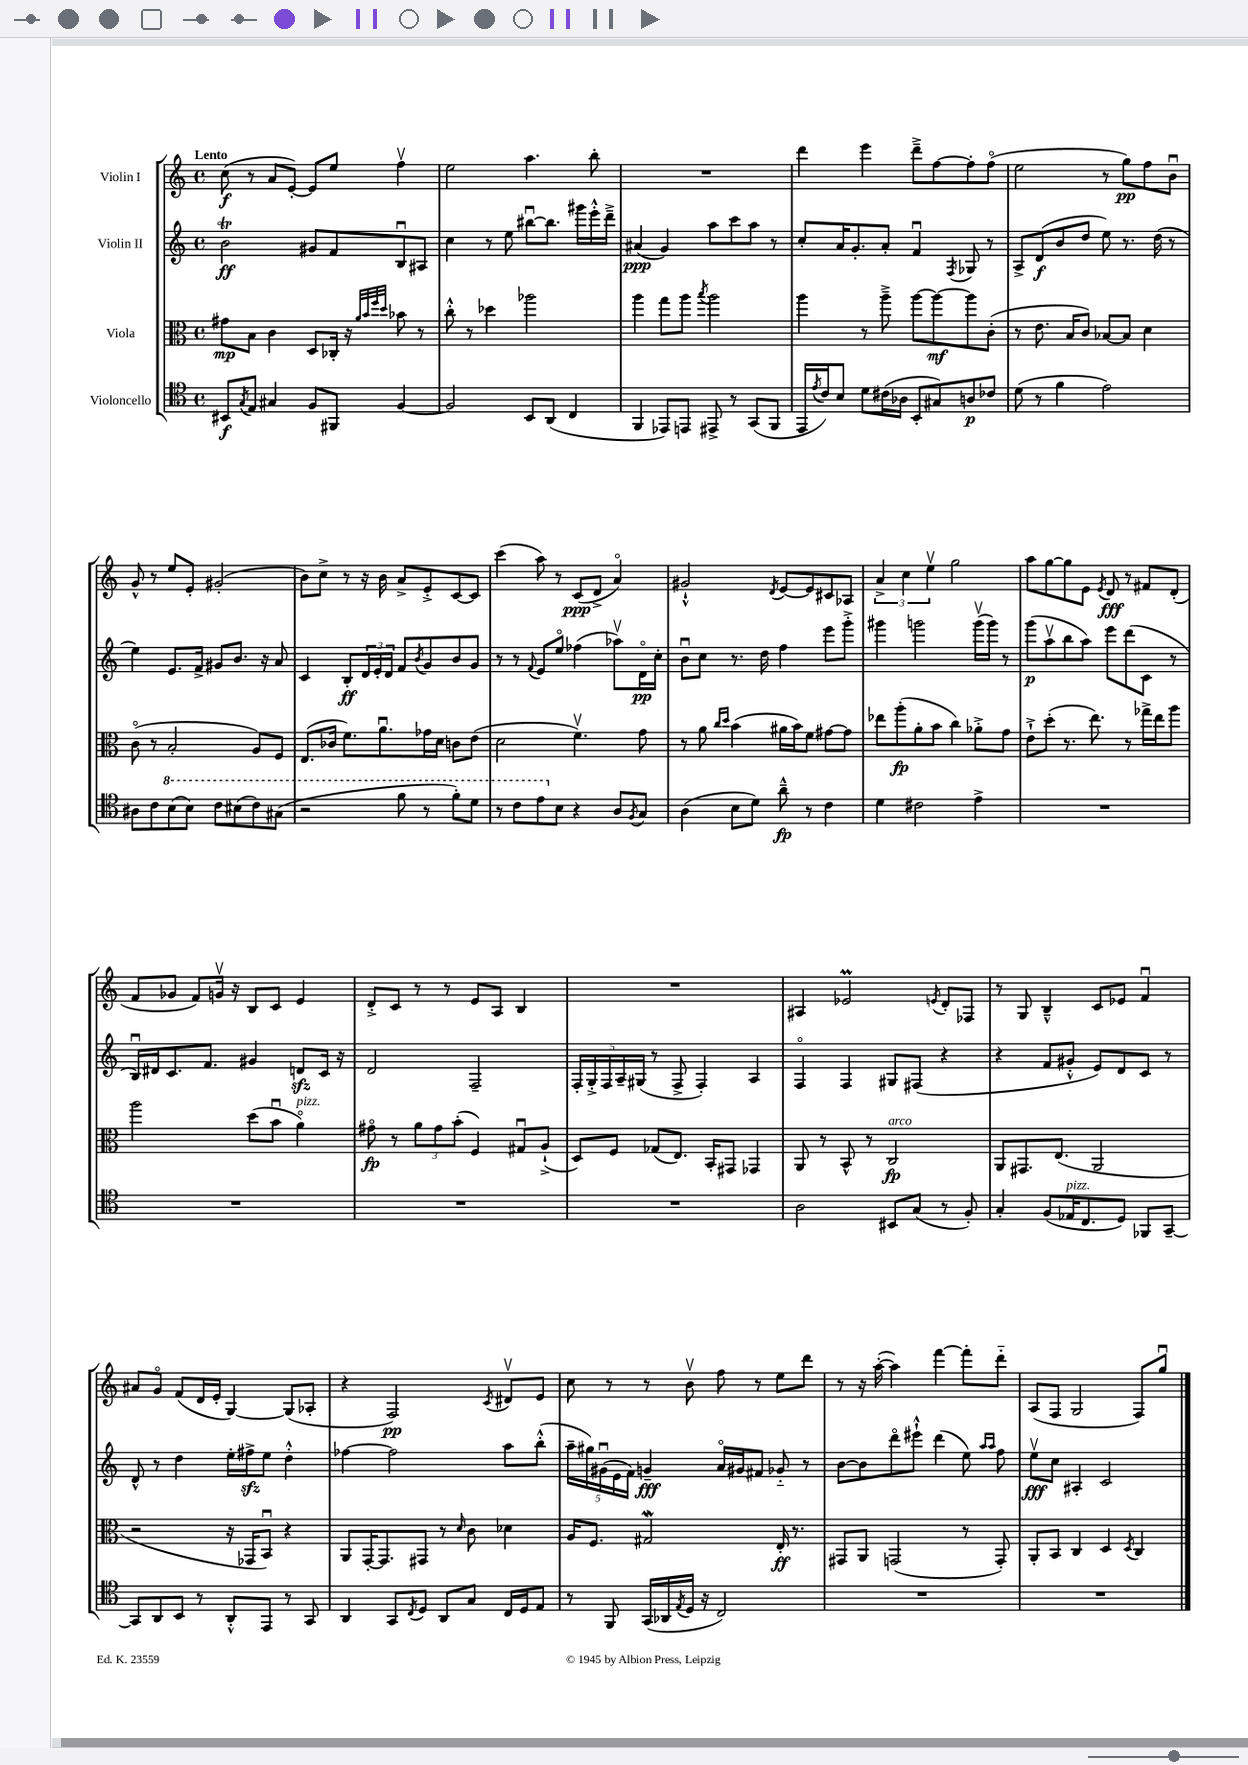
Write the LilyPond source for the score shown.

<<
\new StaffGroup <<
\new Staff = "s0" \with { instrumentName = "Violin I" } {
    \clef treble \key c \major \defaultTimeSignature \time 4/4 \tempo "Lento"
    c''8\f( r8 a'8 e'8~-.) e'8 e''8 f''4\upbow |
    e''2 a''4. b''8-. |
    R1 |
    d'''4 e'''4 d'''8---> f''8~ f''8-. f''8\flageolet( |
    e''2 r8 g''8\pp) f''8 b'8\downbow |
    g'8-^ r8 e''8 e'8-. gis'2-.( |
    b'8) c''8-> r8 r16 b'16 a'8-> e'8-.-> c'8~ c'8 |
    c'''4( a''8) r8 c'8\ppp( d'8-> a'4\flageolet) |
    gis'2-!-^ \acciaccatura { d'8 } e'8~ e'8 cis'8 aes8 |
    \tuplet 3/2 { a'4-> c''4 e''4\upbow } g''2 |
    a''8 g''8~ g''8 e'8 \acciaccatura { e'8 } d'8\fff r8 fis'8 d'8-.( |
    f'8 ges'8 f'8) g'16\upbow r16 b8 c'8 e'4 |
    d'8-.-> c'8 r8 r8 e'8 a8 b4 |
    R1 |
    ais4 ees'2\prall \acciaccatura { e'8 } d'8-. fes8 |
    r8 g8 b4---^ c'8 ees'8 f'4\downbow |
    ais'8 g'8\flageolet f'8( d'16 e'16-. g4~) g8( aes8-. |
    r4 f2\pp) \acciaccatura { c'8 } dis'8\upbow e'8 |
    c''8 r8 r8 b'8\upbow f''8 r8 e''8 d'''8 |
    r8 r16 a''16~-.( a''4) f'''4~ f'''8-. d'''8-_ |
    a8( f8 g2 f8) g''8\downbow \bar "|." |
}
\new Staff = "s1" \with { instrumentName = "Violin II" } {
    \clef treble \key c \major \defaultTimeSignature \time 4/4
    b'2\trill\ff gis'8 f'8 b8\downbow ais8 |
    c''4 r8 e''8 bis''8~\downbow bis''8. gis'''16 e'''16-.-^ d'''16---> |
    ais'4\ppp( g'4) a''8 c'''8 a''8 r8 |
    c''8-. a'16 g'8.-. a'8-. f'4\downbow \acciaccatura { f8 } ges8 r8 |
    a8-> d'8\f( b'8 d''8 e''8) r8. d''16( r8 |
    e''4) e'8. f'16-> gis'8 b'8. r16 a'8 |
    c'4 b8-.\ff \tuplet 3/2 { d'16 e'16-. d'16 } f'8 \acciaccatura { b'8 } g'8 b'8 g'8 |
    r8 r8 \appoggiatura { f'8 } e'8 e''8\flageolet fes''4( aes''8\upbow) d'16\flageolet\pp c''16-. |
    b'8\downbow c''8 r8. d''16 f''4 e'''8 g'''8-.-> |
    gis'''4 g'''2 g'''16\upbow( g'''16) r8 |
    g'''8\p( a''8\upbow b''8 a''8) e'''8 d'''8( c'8 r8 |
    b16\downbow) dis'16 c'8. f'8. gis'4 d'8\sfz c'16 r16 |
    d'2 f2-- |
    \tuplet 5/4 { f16-. g16-.-> f16 a16-- gis16( } r8 f8-> f4-.) a4 |
    f4\flageolet f4 gis8 fis8( r4 |
    r4 f'8 gis'8-.-^ e'8) d'8 c'8 r8 |
    d'8-^ r8 d''4 e''16-. fis''16->\sfz e''8 d''4-.-^ |
    fes''4~ fes''2 a''8 b''8-.-^( |
    \tuplet 5/4 { a''16-- gis''16) gis'16\downbow( e'16 f'16) } g'4--\fff a'16\flageolet gis'16 fis'8 ges'8-_ r8 |
    b'8~ b'8 d'''8\flageolet eis'''8-!-^ d'''4( e''8) \grace { a''16 a''16 } f''8 |
    e''8\upbow\fff c''8 ais4-. c'2 \bar "|." |
}
\new Staff = "s2" \with { instrumentName = "Viola" } {
    \clef alto \key c \major \defaultTimeSignature \time 4/4
    gis'8\mp b8 c'4 d8 ces16-. r16 \grace { a'32 b'32 f''32 d''32 } bes'8 r8 |
    c''8-.-^ r8 des''4 aes''2 |
    a''4 g''8 a''8 \acciaccatura { b''8 } a''2 |
    a''4 r8 a''8---> a''8~ a''8~\mf a''8 c'8-.( |
    r8 e'8. b16 c'8) bes8~ bes8 d'4 |
    c'8\flageolet( r8 b2-. a8) f8 |
    e8.( ces'16 f'8.) a'8.\downbow ges'16 d'16 c'8 e'8( |
    d'2 f'4.\upbow) g'8 |
    r8 a'8 \grace { c''16 d''16 } b'4( ais'16 b'16) f'8 gis'8~ gis'8 |
    ees''8 a''8-.\fp( a'8-. b'8 c''4) aes'8-.-> g'8 |
    e'8-!-> d''8-.( r8. e''8.) r8 ges''16-> e''16 a''8 |
    a''2 d''8( b'8\downbow a'4\flageolet^\markup { \italic "pizz." }) |
    gis'8\flageolet\fp r8 \tuplet 3/2 { a'8 gis'8 b'8-.( } f4) gis8\downbow a8-!->( |
    d8) f8 ges8( e8.) b,16-. gis,8 ges,4 |
    a,8 r8 b,8-^ r8 c2\fp^\markup { \italic "arco" } |
    a,8 gis,8. e8.( a,2 |
    r2 r16 ges,16 b,8\downbow) r4 |
    a,8 g,16~-. g,8. gis,8 r8 \grace { d'16 } c'8 des'4 |
    a16 f8. gis2\mordent e16-.\ff r8. |
    gis,8 a,8 g,2( r8 g,8-.) |
    a,8-. b,8 c4 d4 \acciaccatura { d8 } c4 \bar "|." |
}
\new Staff = "s3" \with { instrumentName = "Violoncello" } {
    \clef tenor \key c \major \defaultTimeSignature \time 4/4
    bis,8\f \acciaccatura { g8 } e8 gis4 f8 fis,8 f4~ |
    f2 b,8 a,8( c4 |
    f,4 ees,8) e,8 eis,8-> r8 g,8( f,8 |
    e,16 \acciaccatura { e'8 } c'16) b8 d'8 cis'16( aes16 b,8-. gis8) a8\p ces'8 |
    d'8( r8 f'4 e'2) |
    ais8 c'8 \ottava #1 b'8( b'8) c''8 bis'8( c''8) gis'8( |
    r2 f''8 r8 f''8-.) d''8 |
    r8 c''8 e''8 \ottava #0 b8 r4 a8 \acciaccatura { f8 } g8 |
    a4( b8 d'8) a'8---^\fp r8 c'4 |
    d'4 cis'2 e'4-> |
    R1 |
    R1 |
    R1 |
    R1 |
    a2 bis,8 g8( r8 f8-.) |
    g4-. f8( ees16^\markup { \italic "pizz." } c8. d8) fes,8 g,8~-- |
    g,8 a,8 b,8 r8 a,8-.-^ e,8 r8 g,8 |
    a,4 g,8 \acciaccatura { c8 } d8 a,8 g8 c16 d16 e8 |
    r8 f,8 g,16( aes,16 \acciaccatura { e8 } d16 r16 c2) |
    R1 |
    R1 \bar "|." |
}
>>
>>
\layout { \context { \Score \remove "Bar_number_engraver" } }
